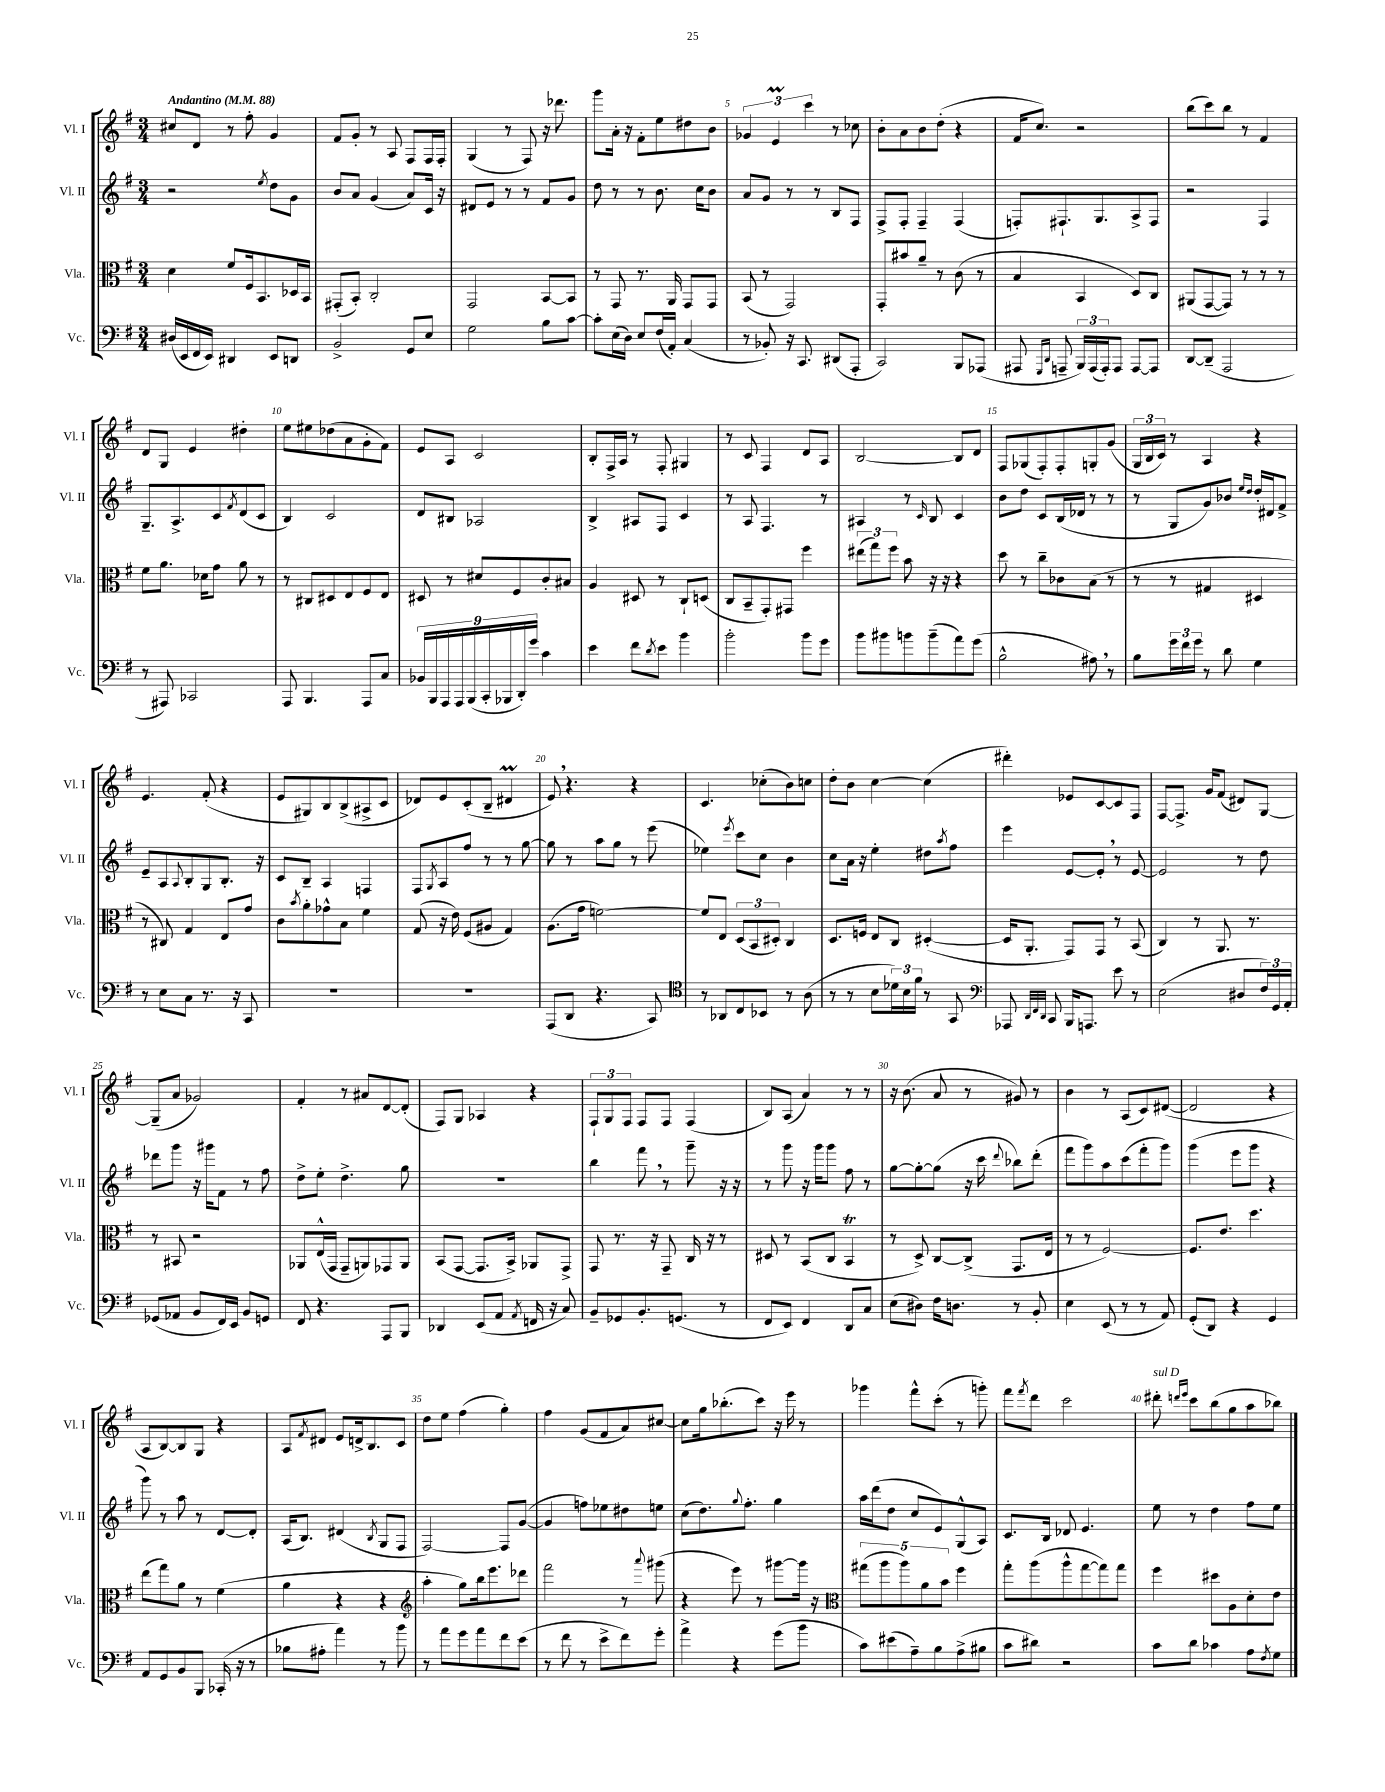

**kern	**kern	**kern	**kern
*staff4	*staff3	*staff2	*staff1
*clefF4	*clefC3	*clefG2	*clefG2
*k[f#]	*k[f#]	*k[f#]	*k[f#]
*M3/4	*M3/4	*M3/4	*M3/4
*MM88	*MM88	*MM88	*MM88
(16D#	4d	2r	8cc#
16EE	.	.	.
16FF#	.	.	8d
16EE)	.	.	.
4DD#	8f#	.	8r
.	16F#	.	8ff#'
.	8.BB	.	.
.	.	8qee	.
8EE	.	8dd	4g
8DD	16D-	8g	.
.	16BB	.	.
=	=	=	=
2BB^	(8GG#'	8b	8f#
.	8BB')	8a	8g'
.	2C'	(4g	8r
.	.	.	8A
8GG	.	8a)	8F#
8E	.	16c	16F#
.	.	16r	16F#'
=	=	=	=
2G	2GG	8d#	(4G
.	.	8e	.
.	.	8r	8r
.	.	8r	8F#)
8B	[8BB	8f#	16r
.	.	.	8.ddd-
[8c	8BB]	8g	.
=	=	=	=
8c']	8r	8dd	8ggg
(16E	8GG	8r	16a'
16D)	.	.	16r
8E	8.r	8r	8f#'
(16F#	.	8.b	8ee
16AA')	16AA	.	.
(4C	8GG	.	8dd#
.	.	16cc	.
.	8GG	8b	8b
=	=	=	=
8r	(8BB	8a	6g-
8BB-')	8r	8g	.
.	.	.	6e
16r	2GG)	8r	.
8.CC	.	.	.
.	.	.	6ccc
.	.	8r	.
(8DD#	.	8B	8r
8AAA'	.	8F#	8cc-
=	=	=	=
2CC)	8GG'	8F#^	8b'
.	8b#	8F#'	8a
.	8a~	4F#~	8b
.	8r	.	(8dd'
8BBB	(8c	(4F#	4r
(8AAA-	8r	.	.
=	=	=	=
8AAA#	4B	8F')	16f#
.	.	.	8.cc)
16qqGGG	.	.	.
16qqDD	.	.	.
8AAA~	.	8.F#`	.
24BBB)	4BB	.	2r
(24AAA	.	.	.
.	.	8.G	.
24AAA')	.	.	.
8AAA	.	.	.
[8AAA	8D)	8A^	.
8AAA]	8C	8F#	.
=	=	=	=
[8DD	(8AA#	2r	(8bb
(8DD~]	[8GG	.	8ccc)
2AAA	8GG])	.	8bb
.	8r	.	8r
.	8r	4F#	4f#
.	8r	.	.
=	=	=	=
8r	8f#	8.G~	8d
8AAA#)	8.a	.	8G
.	.	8.A^	.
2CC-	.	.	4e
.	16d-	.	.
.	8g	8c	.
.	.	8qf#	.
.	8a	(8d	4dd#'
.	8r	8c	.
=	=	=	=
8AAA	8r	4B)	8ee
4.BBB	8C#	.	8ee#
.	8D#	2c	(8dd-
.	8E	.	8a
8AAA	8F#	.	8g'
8C	8E	.	8f#)
=	=	=	=
18BB-	8D#	8d	8e
18BBB	.	.	.
18AAA	.	.	.
.	8r	8B#	8A
18AAA	.	.	.
(18BBB	.	.	.
.	8d#	2A-	2c
18CC'	.	.	.
18BBB-	.	.	.
.	8F#	.	.
18DD')	.	.	.
18g	.	.	.
4c	8c'	.	.
.	8B#	.	.
=	=	=	=
4e	4A	4B^	8B'
.	.	.	16F#^
.	.	.	16A
8f#	8D#	8A#	8r
8qd	.	.	.
8e	8r	8F#	8F#'
4b	8C`	4c	4G#
.	(8D	.	.
=	=	=	=
2b'	8C	8r	8r
.	8BB~	8A	8c
.	8GG')	4.F#	4F#
.	8GG#	.	.
8b	4ff#	.	8d
8g	.	8r	8A
=	=	=	=
8b	(12ee#	4A#	[2B
.	12gg)	.	.
8b#	.	.	.
.	12ff#	.	.
8b	8b	8r	.
.	.	16qqc	.
(8b~	16r	8B	.
.	16r	.	.
8a)	4r	4c	8B]
(8g	.	.	8d
=	=	=	=
2B^^	8dd	8b	8F#
.	8r	8dd	(8G-
.	8cc~	8c	8F#')
.	8c-	(16B	8F#'
.	.	16d-	.
8A#)	(8B	8r	8G'
8r	8r	8r	(8g
=	=	=	=
8B	8r	8r	24G
.	.	.	24B
.	.	.	24c)
24g	8r	8G	8r
24f#	.	.	.
24g	.	.	.
8r	4G#	8g)	4A
8d	.	8b-	.
.	.	16qqee	.
.	.	16qqdd	.
4G	4D#	16dd'	4r
.	.	16d#	.
.	.	8f#^	.
=	=	=	=
8r	8r	8e~	4.e
8E	8C#)	8A	.
.	.	8qqA	.
8C	4G	8B'	.
8.r	.	8G	(8f#'
.	8E	8.B'	4r
16r	.	.	.
8CC	8g	.	.
.	.	16r	.
=	=	=	=
2.r	8c	8c	8e
.	8qb	.	.
.	8a'	8B~	8G#)
.	8g-^^	4A	8B
.	8B	.	(8B^
.	4f#	4F	8A#^
.	.	.	8c
=	=	=	=
2.r	(8G	8F#	8d-)
.	.	8qG	.
.	16r	8A	8e
.	16e)	.	.
.	(8F#	8ff#	(8c'
.	8A#	8r	8B~
.	4G)	8r	4d#
.	.	[8gg	.
=	=	=	=
(8AAA	(8.A	8gg]	8e)
8DD	.	8r	4.r
.	16g	.	.
4.r	[2f)	8aa	.
.	.	8gg	.
.	.	8r	4r
8CC)	.	(8eee	.
=	=	=	=
*clefC4	*	*	*
8r	8f]	4ee-)	4.c
8AA-	8E	.	.
.	.	8qeee	.
8C	(12D	8ccc	.
.	12BB	.	.
8BB-	.	8cc	(8cc-'
.	12D#')	.	.
8r	4C	4b	8b)
(8A	.	.	8cc
=	=	=	=
8r	8.D	8cc	8dd'
8r	.	16a	8b
.	16F	16r	.
8B	8E	4ee'	[4cc
24d-)	8C	.	.
24B	.	.	.
24f#	.	.	.
8r	([4D#'	8dd#	(4cc]
.	.	8qaa	.
8GG	.	8ff#	.
=	=	=	=
*clefF4	*	*	*
8AAA-	16D#]	4eee	4ddd#')
.	8.AA'	.	.
32qqDD	.	.	.
32qqFF#	.	.	.
32qqDD	.	.	.
8CC	.	.	.
16BBB	8GG)	[8e	8e-
8.AAA	.	.	.
.	8GG	8e']	[8c
8e	8r	8r	8c]
8r	(8BB	[8e	8F#
=	=	=	=
(2E	4C)	2e]	[8F#
.	.	.	8.F#^]
.	8r	.	.
.	.	.	16g
.	8.AA	.	(8f#
8D#	.	8r	8d#)
.	8.r	.	.
24F#)	.	8dd	[8G
24GG	.	.	.
24AA'	.	.	.
=	=	=	=
(8GG-	8r	8ddd-	(8G~]
8AA-	8BB#	8ggg	8a
8BB	2r	16r	2g-)
.	.	16ggg#	.
16FF#)	.	8f#	.
16EE	.	.	.
8BB	.	8r	.
8GG	.	8ff#	.
=	=	=	=
8FF#	8AA-	8dd^	4f#'
4.r	(16E^^	8ee'	.
.	16GG	.	.
.	8GG~	4.dd^	8r
.	8AA)	.	8a#
8AAA	8GG-	.	[8d
8BBB	8AA	8gg	(8d']
=	=	=	=
4DD-	(8BB	2.r	8F#)
.	[8GG	.	8G
(8EE	8.GG]	.	4A-
8AA	.	.	.
.	16BB^)	.	.
8qAA	.	.	.
16FF	8AA-	.	4r
16r	.	.	.
8C)	8GG^	.	.
=	=	=	=
8BB~	8GG	4bb	12F#`
.	.	.	12G
8GG-	8.r	.	.
.	.	.	12F#
8.BB'	.	8fff#	8F#
.	16r	.	.
.	8GG~	8r	8F#
(8.GG	.	.	.
.	16C	8ggg~	(4F#
.	16r	.	.
8r	8r	16r	.
.	.	16r	.
=	=	=	=
8FF#	8D#	8r	8B)
8EE)	8r	8ggg	(8A
4FF#	(8BB	16r	4a)
.	.	16ggg	.
.	8C	8ggg	.
8DD	4BB	8ff#	8r
8C	.	8r	8r
=	=	=	=
(8E	8r	[8gg	16r
.	.	.	(8.b
8D#)	8D^)	8gg'_	.
16F#	[8C	(8gg]	8a
8.D	.	.	.
.	(8C^]	16r	8r
.	.	16ccc	.
.	.	8qqddd	.
8r	8.GG	8bb-)	8g#)
8BB'	.	(8ddd'	8r
.	16E	.	.
=	=	=	=
4E	8r	8fff#	4b
.	8r	8ggg)	.
(8EE	[2F#)	8aa	8r
8r	.	(8ccc	(8A
8r	.	8fff#'	8c)
8AA)	.	8ggg)	([8d#
=	=	=	=
(8GG'	8.F#]	(4ggg	2d#]
8DD)	.	.	.
.	8.e	.	.
4r	.	8eee	.
.	4.dd	8ggg	.
4GG	.	4r	4r
=	=	=	=
8AA	(8ee	8ggg)	8A
8GG	8gg)	8r	[8B)
8BB	8a	8aa	8B]
8BBB	8r	8r	8G
(16CC-'	(4f#	[8d	4r
16r	.	.	.
8r	.	8d']	.
=	=	=	=
8B-	4a	(16A	8A
.	.	8.B)	.
.	.	.	8qf#
8A#'	.	.	8d#
4a)	4r	(4d#	8e
.	.	.	16d^
.	.	.	8.B
.	.	8qB	.
8r	4r	8G	.
8b	.	8F#	8c
=	=	=	=
*	*clefG2	*	*
8r	4aa'	[2F#)	8dd
8a	.	.	8ee
8g	8gg)	.	(4ff#
8a	16bb	.	.
.	8.eee	.	.
8f#	.	8F#]	4gg')
(8e	8ddd-	([8g	.
=	=	=	=
8r	2fff#	4g]	4ff#
8f#	.	.	.
8r	.	8ff)	(8g
8e^	.	8ee-	8f#
8f#)	8r	8dd#	8a)
.	8qqaaa	.	.
8g'	(8ggg#	8ee	[8cc#
=	=	=	=
4a^	4r	(8cc	8cc#]
.	.	8.dd)	16gg
.	.	.	(8.bb-'
4r	8eee)	.	.
.	.	8qqgg	.
.	.	8.ff#'	.
.	8r	.	8ccc)
(8g	[8ggg#	4gg	16r
.	.	.	16eee
8b	16ggg#]	.	8r
.	16r	.	.
=	=	=	=
*	*clefC3	*	*
8c)	(10gg#	16aa	4ggg-
.	.	(16ddd	.
.	10aa	.	.
(8e#	.	8dd	.
.	10aa)	.	.
8A~)	.	8cc	8fff#^^
.	10a	.	.
8B	.	8e)	(8ccc'
.	10b	.	.
(8A^	4ff#	(8G^^	8r
8B#	.	8A)	8ggg')
=	=	=	=
8c	8gg'	8.c	8fff#
.	.	.	8qfff#
8d#)	(8aa	.	8ddd
.	.	16B	.
2r	8aa^^	8d-	2ccc
.	[8gg	4.e	.
.	8gg])	.	.
.	8gg	.	.
=	=	=	=
8c	4ff#	8ee	8ddd#'
.	.	.	16qqddd
.	.	.	16qqeee
8d	.	8r	8ccc
4c-	8dd#	4dd	(8bb
.	8A	.	8gg
8A	8d'	8ff#	8aa
8qF#	.	.	.
8G	8e	8ee	8bb-)
==	==	==	==
*-	*-	*-	*-
